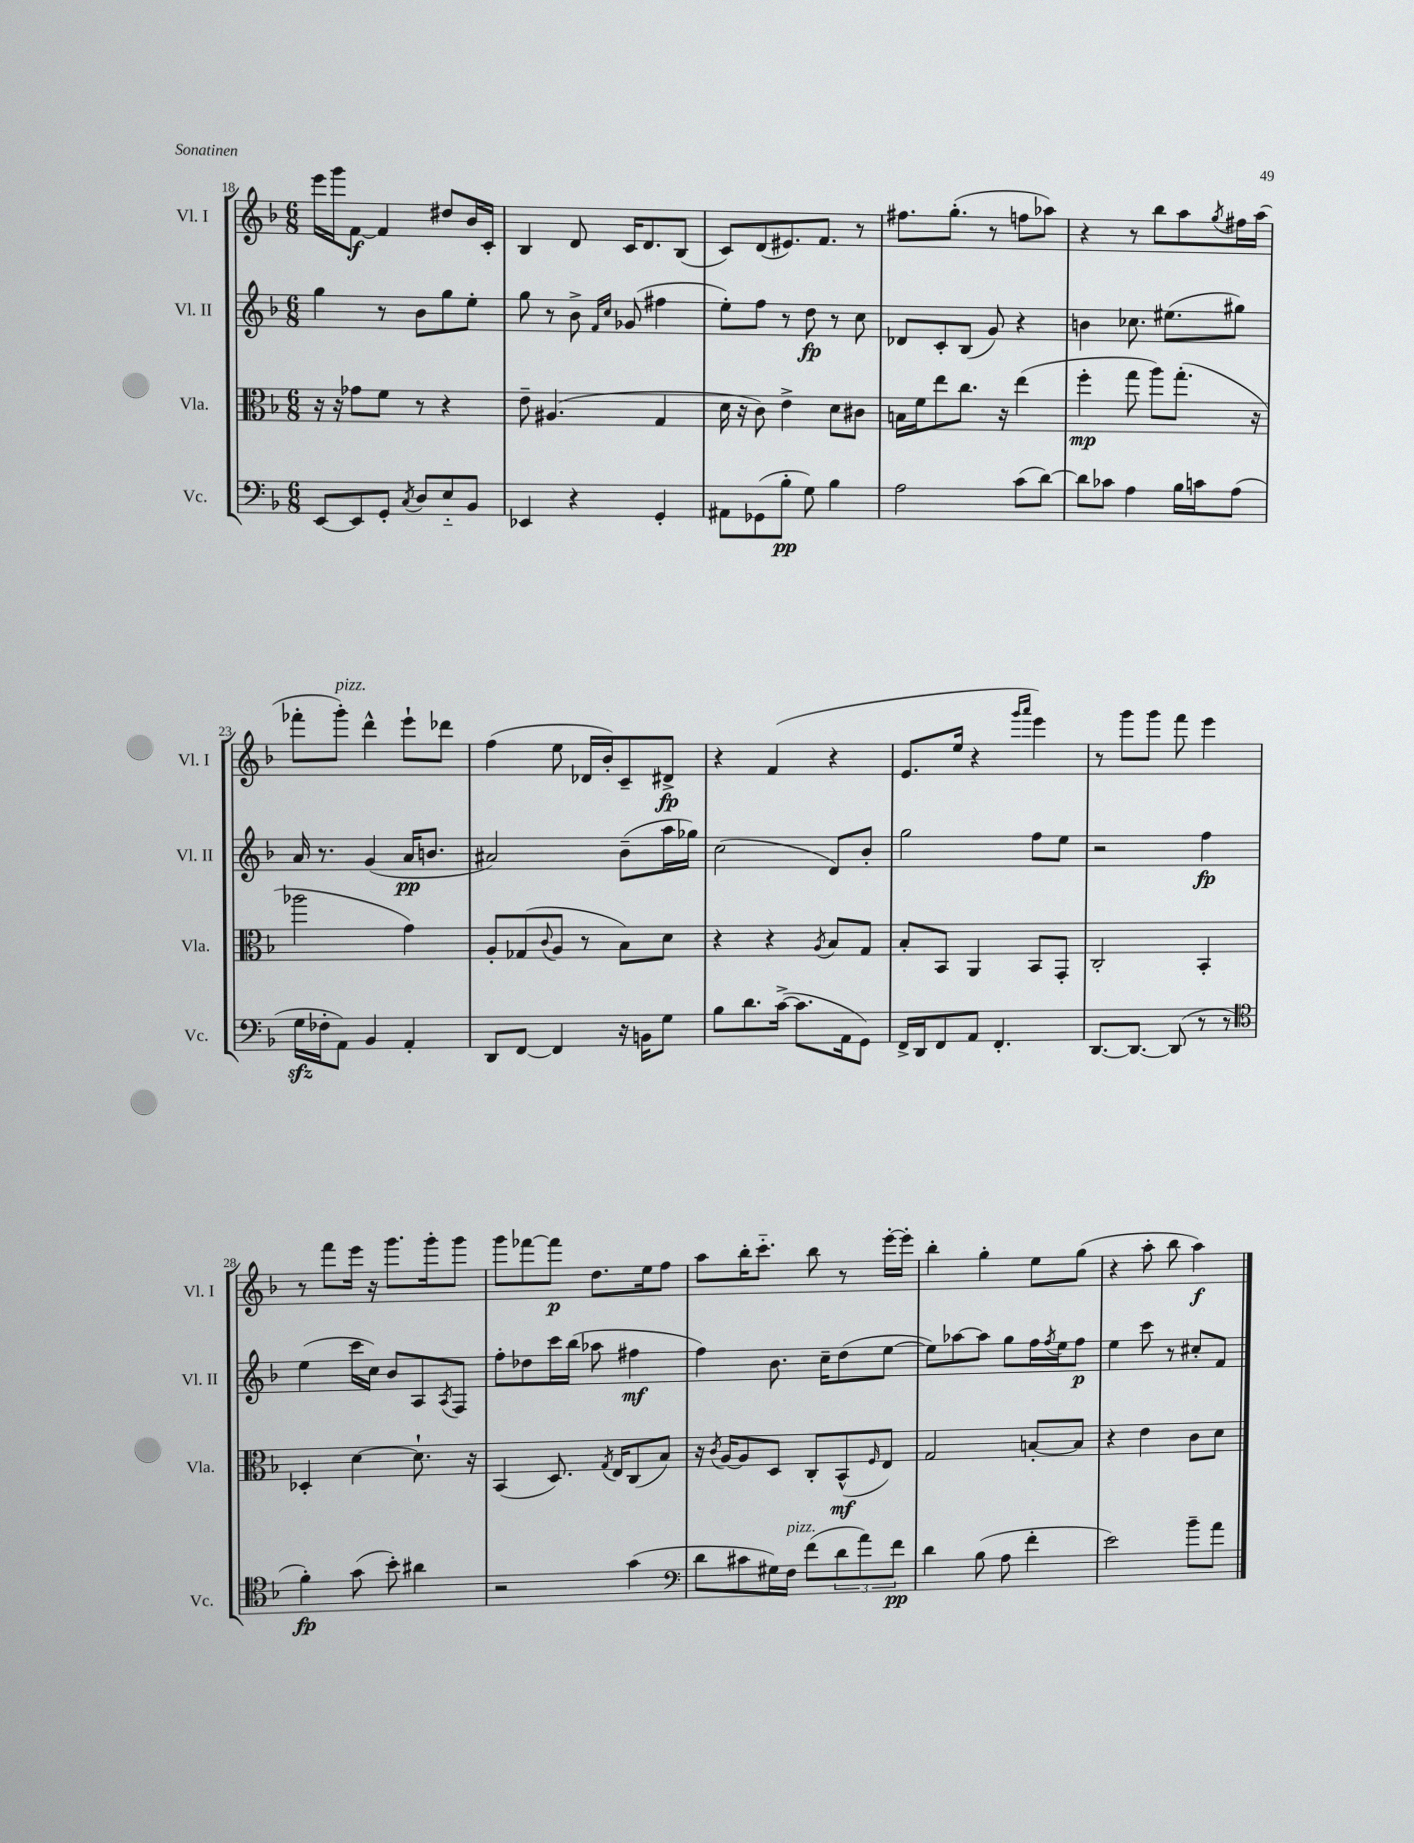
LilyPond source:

<<
\new StaffGroup <<
\new Staff = "s0" \with { instrumentName = "Vl. I" shortInstrumentName = "Vl. I" } {
    \clef treble \key f \major \numericTimeSignature \time 6/8
    e'''16 g'''16 f'8~\f f'4 dis''8 bes'16 c'16-. |
    bes4 d'8 c'16 d'8. bes8( |
    c'8) d'8( eis'8.) f'8. r8 |
    fis''8. g''8.-.( r8 f''8 aes''8) |
    r4 r8 bes''8 a''8 \acciaccatura { g''8 } fis''16 a''16( |
    fes'''8-. g'''8-.^\markup { \italic "pizz." }) d'''4-^ e'''8-! des'''8 |
    f''4( e''8 des'16 bes'16-.) c'8-- dis'8->\fp |
    r4 f'4( r4 |
    e'8. e''16 r4 \grace { g'''16 a'''16 } e'''4) |
    r8 g'''8 g'''8 f'''8 e'''4 |
    r8 f'''8 e'''16 r16 g'''8. g'''16-. g'''8 |
    g'''8 fes'''8~ fes'''8\p d''8. e''16 f''8 |
    a''8 bes''16-. c'''8.-_ bes''8 r8 e'''16~-. e'''16-. |
    bes''4-. g''4-. e''8 g''8( |
    r4 a''8-. bes''8 a''4\f) \bar "|." |
}
\new Staff = "s1" \with { instrumentName = "Vl. II" shortInstrumentName = "Vl. II" } {
    \clef treble \key f \major \numericTimeSignature \time 6/8
    g''4 r8 bes'8 g''8 e''8-. |
    g''8 r8 bes'8-> \grace { f'16 c''16 } ges'8( fis''4 |
    e''8-.) f''8 r8 d''8\fp r8 c''8 |
    des'8 c'8-. bes8( g'8) r4 |
    b'4 ces''8. eis''8.( gis''8) |
    a'16 r8. g'4( a'16\pp b'8. |
    ais'2) bes'8--( a''16 ges''16) |
    c''2( d'8) bes'8-. |
    g''2 f''8 e''8 |
    r2 f''4\fp |
    e''4( c'''16 c''16) bes'8 a8 \acciaccatura { a8 } f8 |
    f''8-. des''8 c'''16 bes''16( aes''8 fis''4\mf |
    f''4) bes'8. c''16-- d''8( e''8~ |
    e''8) aes''8~ aes''8 g''8 f''16 \acciaccatura { f''8 } e''16 f''8\p |
    e''4 c'''8 r8 cis''8-. f'8 \bar "|." |
}
\new Staff = "s2" \with { instrumentName = "Vla." shortInstrumentName = "Vla." } {
    \clef alto \key f \major \numericTimeSignature \time 6/8
    r16 r16 ges'8 f'8 r8 r4 |
    e'8-- ais4.( g4 |
    d'16 r16 c'8) e'4-> d'8 cis'8 |
    b16 f'16 e''8 c''8. r16 e''4( |
    f''4-.\mp g''8 a''8) g''8.-.( r16 |
    aes''2 g'4) |
    a8-. ges8( \appoggiatura { c'8 } a8 r8 bes8) d'8 |
    r4 r4 \acciaccatura { a8 } bes8 g8 |
    bes8-. bes,8 a,4 bes,8 g,8-. |
    c2-. bes,4-. |
    des4-. d'4~ d'8.-! r16 |
    bes,4( d8.) \acciaccatura { g8 } e16 c8( bes8) |
    r16 \acciaccatura { c'8 } a16~ a8 d8 c8-. bes,8-^\mf( \grace { f16 } e8) |
    g2 b8~-. b8 |
    r4 e'4 c'8 d'8 \bar "|." |
}
\new Staff = "s3" \with { instrumentName = "Vc." shortInstrumentName = "Vc." } {
    \clef bass \key f \major \numericTimeSignature \time 6/8
    e,8~ e,8 g,8-. \acciaccatura { c8 } d8 e8-_ bes,8 |
    ees,4 r4 g,4-. |
    ais,8 ges,8( bes8-.\pp g8) bes4 |
    a2 c'8( d'8~) |
    d'8 ces'8 a4 bes16 c'16 a8( |
    g16\sfz fes16-. a,8) bes,4 a,4-. |
    d,8 f,8~ f,4 r16 b,16 g8 |
    bes8 d'8. c'16~->( c'8. a,16 g,8) |
    f,16-> d,16 f,8 a,8 f,4.-. |
    d,8.~ d,8.~ d,8( r8 r8 |
    \clef tenor f'4-.\fp) g'8( bes'8-.) ais'4 |
    r2 g'4( |
    \clef bass d'8 cis'8 gis16) f16^\markup { \italic "pizz." } f'8( \tuplet 3/2 { d'8 a'8) f'8\pp } |
    d'4 bes8( a8 f'4-. |
    e'2) bes'8-- a'8 \bar "|." |
}
>>
>>
\layout { \context { \Score currentBarNumber = #18 } }
